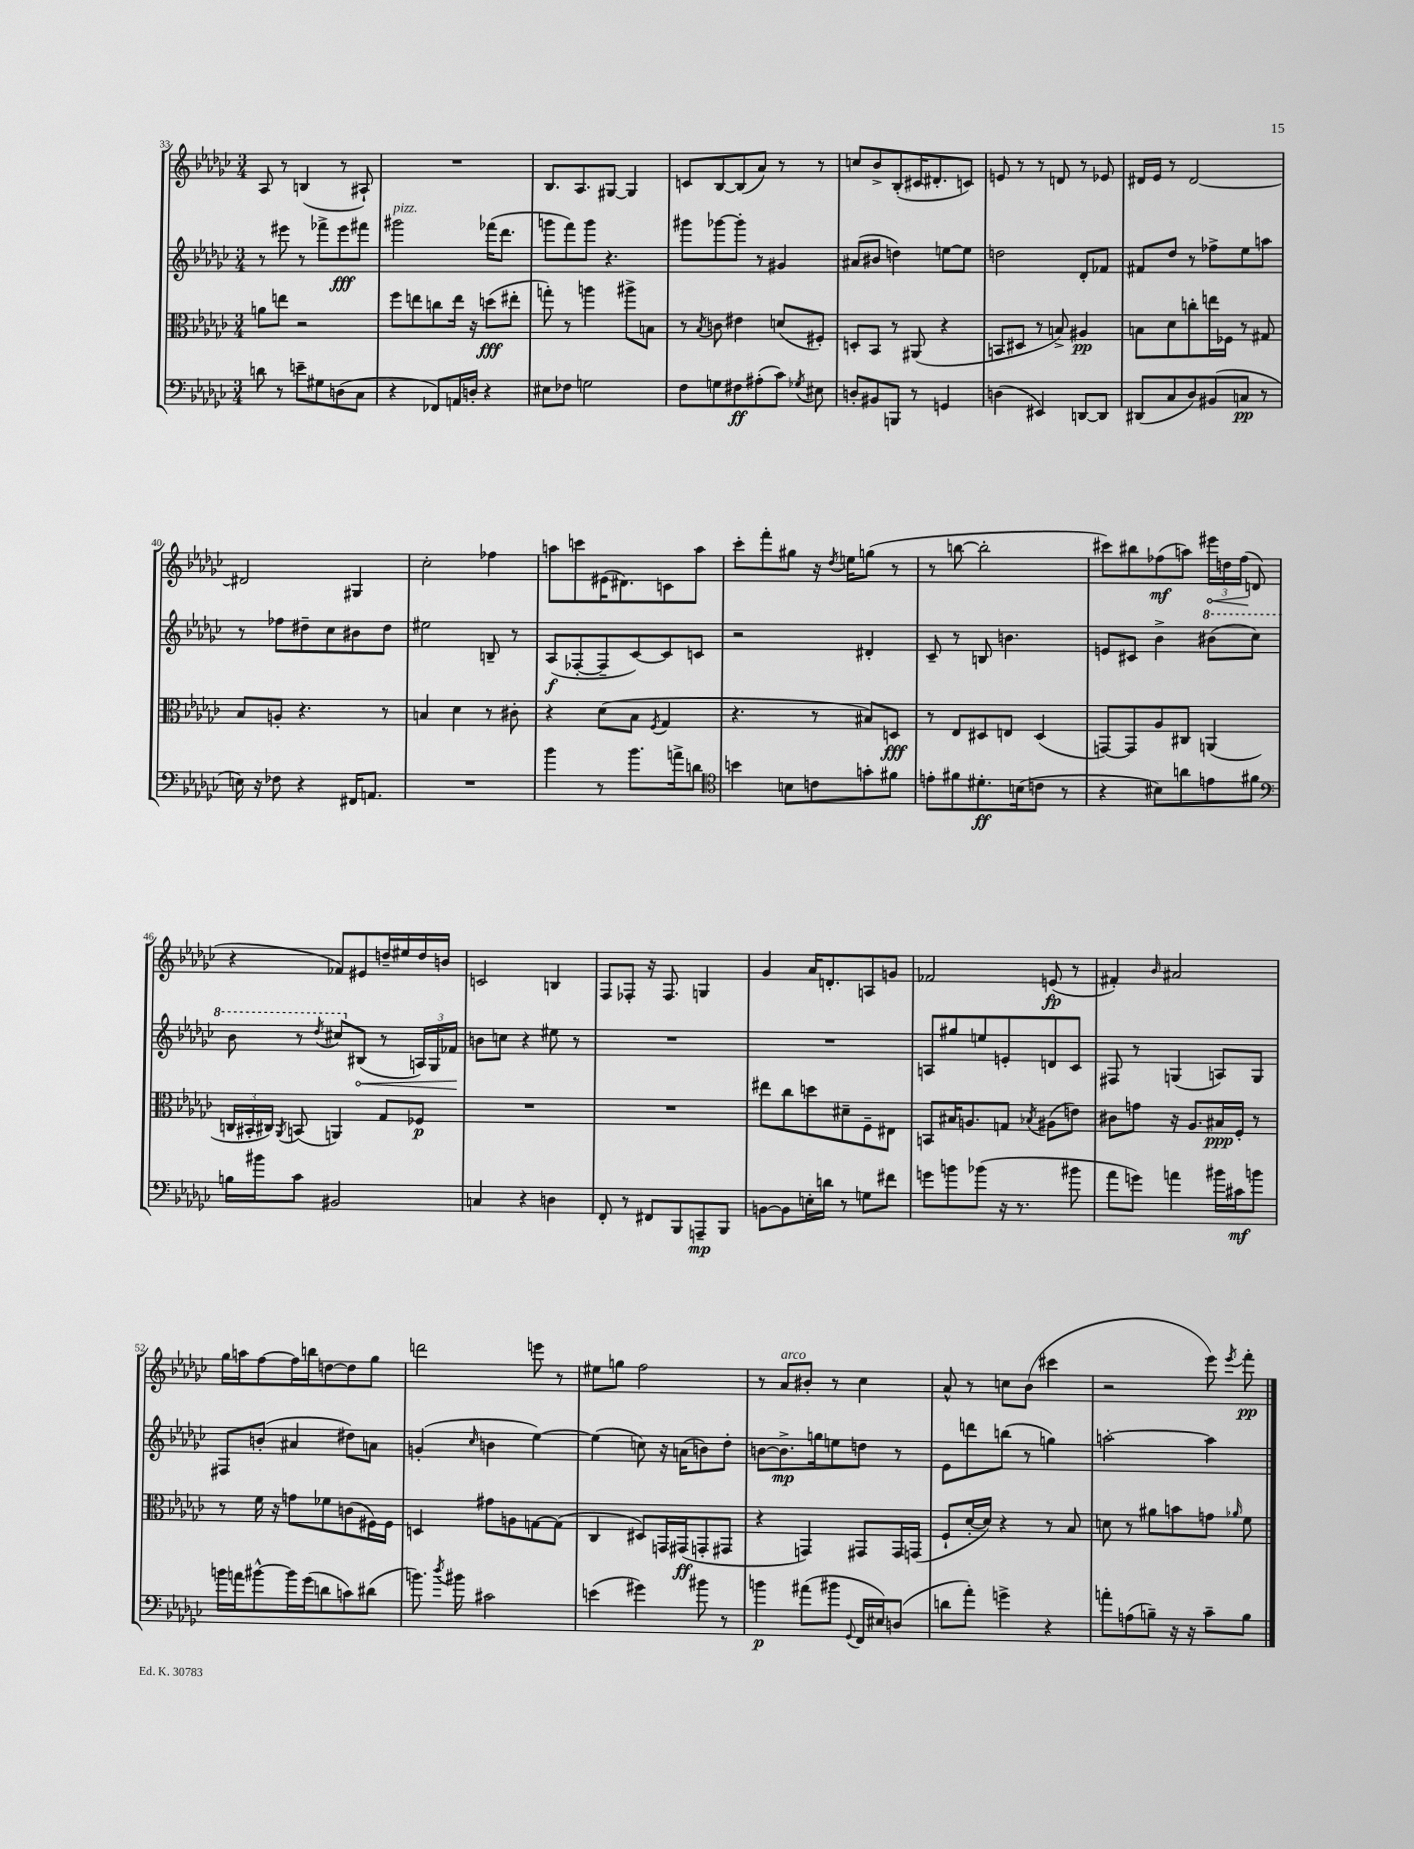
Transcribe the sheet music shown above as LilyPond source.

<<
\new StaffGroup <<
\new Staff = "s0" {
    \clef treble \key ges \major \numericTimeSignature \time 3/4
    \autoBeamOff aes8 r8 b4( r8 ais8-!) |
    R2. |
    bes8.[ aes8. gis8]~ gis4 |
    c'8[ bes8~ bes8( aes'8]) r8 r8 |
    c''8[ bes'8-> bes8-.( cis'16 dis'8.-. c'8]) |
    e'8 r8 r8 d'8 r8 ees'8 |
    dis'16[ ees'16] r8 dis'2~ |
    dis'2 gis4 |
    ces''2-. fes''4 |
    a''8[ c'''8 eis'16( dis'8.) c'8 a''8] |
    ces'''8[-. f'''8-. gis''8] r16 \acciaccatura { des''8 } e''16[ g''8]( r8 |
    r8 b''8~ b''2-. |
    cis'''8[) bis''8 fes''8\mf( a''8]) \tuplet 3/2 { \once \override Hairpin.circled-tip = ##t eis'''16[\< d''16 fes''16]\!( } d'8 |
    r4 fes'8[) eis'8 d''16-- eis''16 d''16 b'16] |
    c'2 b4 |
    f8[ fes8]-. r16 fes8. g4 |
    ges'4 aes'16[ d'8.-. a8 g'8] |
    fes'2 e'8\fp( r8 |
    fis'4-.) \grace { bes'16 } ais'2 |
    ges''16[ a''16 f''8~ f''16 b''16 d''8~ d''8 ges''8] |
    d'''2 e'''8 r8 |
    eis''8[ g''8] f''2 |
    r8 aes'8[^\markup { \italic "arco" } bis'8]-. r8 ces''4 |
    aes'8-^ r8 c''8[ bes'8]( cis'''4 |
    r2 ees'''8) \acciaccatura { ees'''8 } f'''8-.\pp \bar "|." |
}
\new Staff = "s1" {
    \clef treble \key ges \major \numericTimeSignature \time 3/4
    \autoBeamOff r8 eis'''8 r8 fes'''8[-> eis'''8\fff fis'''8] |
    gis'''2^\markup { \italic "pizz." } fes'''16[( des'''8.] |
    g'''8[ f'''8) g'''8] r4. |
    gis'''8[ ges'''8~ ges'''8]-. r8 gis'4 |
    ais'8[( bis'8] d''4) e''8[~ e''8] |
    d''2 des'8[-. fes'8] |
    fis'8[ des''8] r8 fes''8[-> ees''8 a''8] |
    r8 fes''8[ dis''8-- ces''8 bis'8 dis''8] |
    eis''2 b8-- r8 |
    aes8[\f( fes8~-. fes8-- ces'8~) ces'8 c'8] |
    r2 dis'4-. |
    ces'8-- r8 b8 b'4. |
    e'8[ cis'8] bes'4-> \ottava #1 bis''8[( ces'''8]) |
    bes''8 r8 \acciaccatura { des'''8 } cis'''8[ \ottava #0 \once \override Hairpin.circled-tip = ##t bis8]\<( r8 \tuplet 3/2 { a16[) ges16 fes'16]\! } |
    b'8[ c''8] r4 eis''8 r8 |
    R2. |
    R2. |
    a8[ gis''8 e''8 e'8-. d'8 ces'8] |
    fis8 r8 g4( a8[) g8] |
    fis8[ b'8]-.( ais'4 dis''8[) a'8] |
    g'4-.( \grace { ces''16 } b'4 ees''4~) |
    ees''4( c''8) r16 a'16[( b'8) des''8]-. |
    b'8[~ b'8.->\mp g''16 e''8 d''8] r8 |
    ees'8[ d'''8 b''8]( r8 g''4) |
    a''2~-. a''4 \bar "|." |
}
\new Staff = "s2" {
    \clef alto \key ges \major \numericTimeSignature \time 3/4
    \autoBeamOff a'8[ e''8] r2 |
    f''8[ e''8 c''8 e''16] r16 d''8[\fff( eis''8]-. |
    g''8-.) r8 a''4 ais''8[-> b8] |
    r8 \acciaccatura { bes8 } c'8 eis'4 d'8[( fis8]-.) |
    d8[-. bes,8] r8 ais,8( r4 |
    b,8[ dis8] r8 b8->) ais4\pp |
    b8[ des'8 c''8-. e''16 fes16] r8 gis8 |
    bes8[ a8]-. r4. r8 |
    b4 des'4 r8 cis'8-. |
    r4 des'8[( bes8] \acciaccatura { f8 } ges4 |
    r4. r8 bis8[) d8]\fff |
    r8 ees8[ dis8 e8] dis4( |
    g,8[~) g,8 aes8 cis8] a,4( |
    \tuplet 3/2 { c16[ bis,16-. cis16]) } \acciaccatura { aes,8 } b,8( a,4) ges8[ fes8]\p |
    R2. |
    R2. |
    eis''8[ ces''8 d''8 dis'8-- f8-- eis8] |
    b,8[ bis16 a8. g8] \acciaccatura { bes8 } ais8[( e'8]) |
    cis'8[ g'8] r16 aes8.[ bis16\ppp f16]-. r8 |
    r8 f'16 r16 g'8[ fes'8 c'8( fis16) fis16] |
    d4 gis'8[ a8 g8~ g8]( |
    ces4 dis8[) g,16 gis,16\ff( g,8-. gis,8] |
    r4 g,4) gis,8[ gis,16 g,16]( |
    f8[-! des'16~-. des'16]) r4 r8 bes8 |
    d'8 r8 ais'8[ b'8 g'8] \grace { aes'16 } f'8 \bar "|." |
}
\new Staff = "s3" {
    \clef bass \key ges \major \numericTimeSignature \time 3/4
    \autoBeamOff d'8 r8 e'8[-- gis8 d8( ces8] |
    r4 fes,8[) a,16 d16]-. r4 |
    eis8[ fes8] g2 |
    f8[ g8 fis8\ff ais8-.( ces'8]) \acciaccatura { ges8 } eis8 |
    d8[-. bis,8 b,,8] r8 g,4 |
    d4( eis,4) d,8[~ d,8] |
    dis,8[( ces8 des8) bis,8( c8]\pp r8 |
    e16) r16 fes8 r4 fis,16[ a,8.] |
    R2. |
    bes'4 r8 bes'8.[ a'16-> d'8] |
    \clef tenor b'4 b8[ c'8 g'8-. fis'8] |
    e'8[-. fis'8 dis'8.-.\ff b16( c'8] r8 |
    r4 bis8[) a'8 e'8 fis'8] |
    \clef bass b16[ bis'16 ces'8] bis,2 |
    c4 r4 d4 |
    f,8-. r8 fis,8[ bes,,8 a,,8--\mp bes,,8] |
    b,8[~ b,8 e16-. d'16] r8 g8[ fis'8] |
    g'8[ b'8 bes'8]( r16 r8. bis'8 |
    aes'8[ g'8]) a'4 bis'16[ cis'16\mf b'8] |
    b'16[ a'16 bis'8~-^ bis'16 ges'16( d'8 c'8) dis'8]( |
    b'8.) \acciaccatura { des''8 } bis'16 cis'2 |
    e'4( gis'4) bis'8 r8 |
    b'4\p ais'8[( bis'8] \appoggiatura { ges,8 } f,16[ eis16) d8]( |
    d'8[ aes'8]-.) g'4-> r4 |
    a'8[-. a8( b8]--) r16 r16 ces'8[-- b8] \bar "|." |
}
>>
>>
\layout { \context { \Score currentBarNumber = #33 } }
